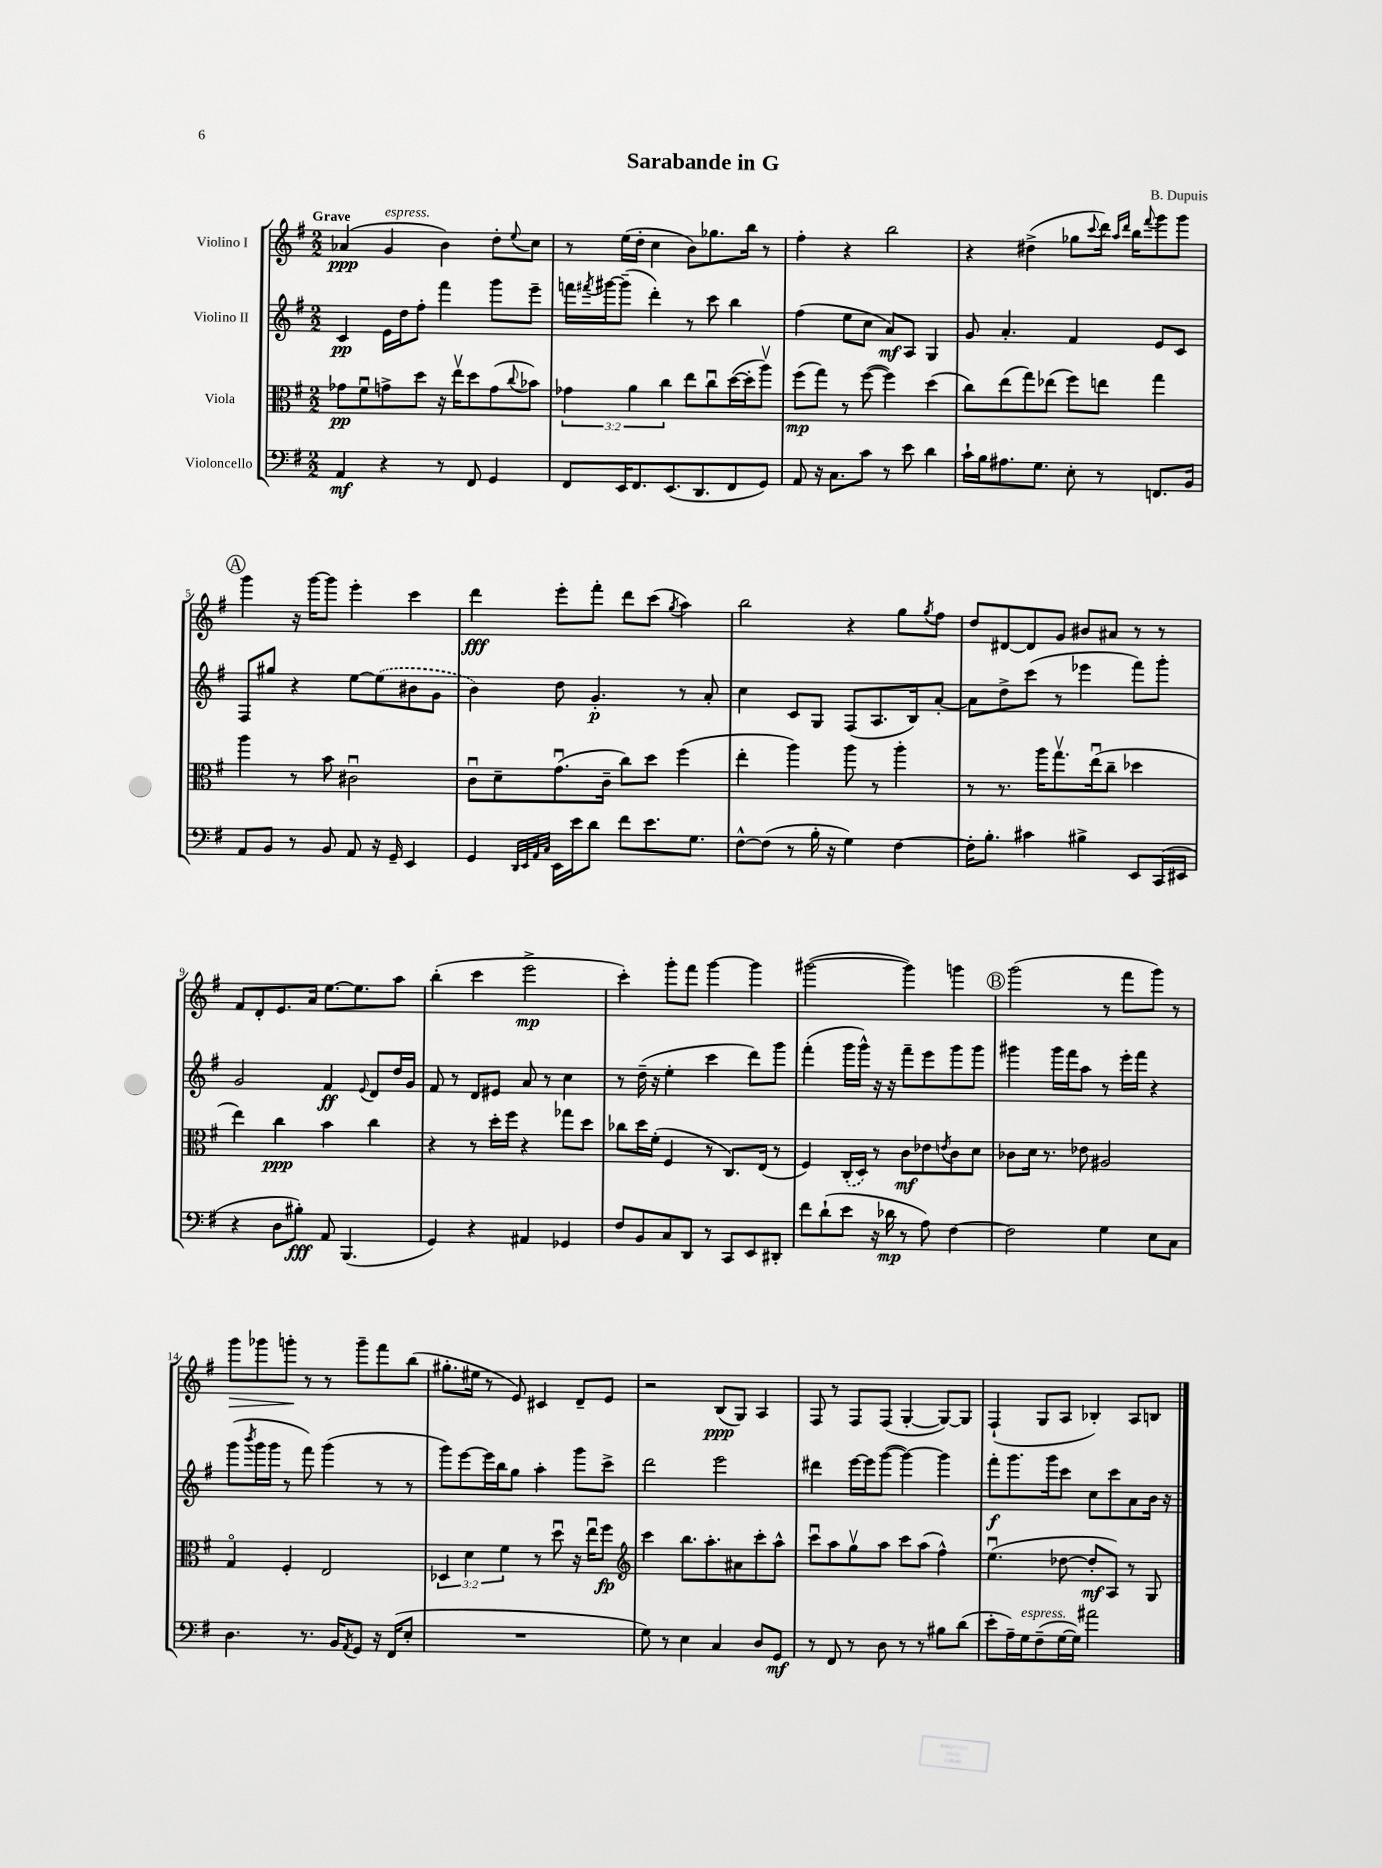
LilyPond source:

\header { title = "Sarabande in G" composer = "B. Dupuis" }
<<
\new StaffGroup <<
\new Staff = "s0" \with { instrumentName = "Violino I" } {
    \clef treble \key g \major \numericTimeSignature \time 2/2 \tempo "Grave"
    aes'4\ppp( g'4^\markup { \italic "espress." } b'4) d''8-. \appoggiatura { e''8 } c''8 |
    r8 e''16( d''16-. c''4 b'8) ges''8. b''16 r8 |
    fis''4-. r4 b''2 |
    r4 dis''4->( ges''8 \appoggiatura { c'''8 } d'''16) \grace { a''16 d'''16 } b''16 \appoggiatura { fis'''8 } g'''8 g'''8 |
    \mark \markup { \circle "A" } g'''4 r16 g'''16~ g'''8 e'''4-. c'''4 |
    d'''4\fff e'''8-. fis'''8-. d'''8 c'''8( \acciaccatura { g''8 } a''4) |
    b''2 r4 g''8 \acciaccatura { g''8 } fis''8 |
    d''8 dis'8~ dis'8 g'8 bis'8 ais'8 r8 r8 |
    fis'8 d'8-. e'8. a'16 e''8.~ e''8. a''8 |
    b''4-.( c'''4 e'''2->\mp |
    c'''4-.) g'''8-. fis'''8 g'''4~ g'''4 |
    gis'''2~( gis'''4) g'''4 |
    \mark \markup { \circle "B" } g'''2( r8 fis'''8 g'''8) r8 |
    g'''8\> ges'''8 g'''8-.\! r8 r8 g'''8-- fis'''8 b''8( |
    gis''8.-. eis''16 r8 e'8) cis'4 d'8-- e'8 |
    r2 b8\ppp( g8) a4 |
    fis8 r8 fis8 fis8( g4~-. g8~) g8 |
    fis4-!( g8 a8 bes4-.) a8 b8 \bar "|." |
}
\new Staff = "s1" \with { instrumentName = "Violino II" } {
    \clef treble \key g \major \numericTimeSignature \time 2/2
    c'4\pp e'16 d''16 fis''8-. fis'''4 g'''8 e'''8-- |
    f'''16 \acciaccatura { fis'''8 } gis'''16~ gis'''8--( d'''4-.) r8 c'''8 b''4 |
    fis''4( e''8 c''8 a'8\mf) a8 g4 |
    g'8 a'4.-. fis'4 e'8 c'8 |
    \mark \markup { \circle "A" } fis8 gis''8 r4 e''8~ \once \slurDashed e''8( bis'8 g'8 |
    b'4) d''8 g'4.-.\p r8 a'8-. |
    c''4 c'8 g8 fis8( a8. b16) a'8~-. |
    a'8 d''8-> c'''8( r8 ees'''4 fis'''8) g'''8-. |
    g'2 fis'4\ff \appoggiatura { e'8 } d'8 d''16 g'16 |
    fis'8 r8 d'8 eis'8 a'8 r8 c''4 |
    r8 d''16--( r16 e''4-. c'''4 d'''8) g'''8 |
    fis'''4-.( g'''16 g'''16-^) r16 r16 fis'''8-- e'''8 g'''8 g'''8 |
    \mark \markup { \circle "B" } gis'''4 gis'''16 fis'''16 a''8 r8 e'''16-. fis'''16 r4 |
    g'''8( \acciaccatura { b'''8 } g'''16 g'''16 r8 fis'''8) g'''4( r8 r8 |
    g'''8) e'''8~ e'''16 b''16 g''8 a''4-. g'''8 c'''8-> |
    d'''2 e'''2 |
    dis'''4 e'''16~ e'''16 g'''8~( g'''4~) g'''4 |
    fis'''8-.\f g'''8. g'''16 c'''8 c''8 c'''8 a'8 b'16 r16 \bar "|." |
}
\new Staff = "s2" \with { instrumentName = "Viola" } {
    \clef alto \key g \major \numericTimeSignature \time 2/2 \override Staff.TupletNumber.text = #tuplet-number::calc-fraction-text
    ges'8\pp fis'8\downbow g'8-> d''8 r16 e''16\upbow d''8 g'8( \appoggiatura { c''8 } bes'8) |
    \tuplet 3/2 { ges'4 a'4 c''4 } e''8 c''8\downbow d''16~( d''16-. a''8\upbow) |
    fis''8\mp( g''8) r8 fis''8~( fis''4) d''4( |
    c''8) e''8( g''8) ees''8( fis''8) e''8 g''4 |
    \mark \markup { \circle "A" } a''4 r8 b'8 cis'2\downbow |
    c'8\downbow d'8-- g'8.\downbow( c'16-- c''8) d''8 fis''4( |
    e''4-. a''4) a''8 r8 a''4-. |
    r8 r8. a''16 g''8.\upbow e''16\downbow( c''8-- des''4 |
    e''4) c''4\ppp b'4 c''4 |
    r4 r8 d''16-. fis''16 r4 ges''8 d''8 |
    ces''8 d''16 fis'16-.( fis4 r8 c8.) e16( r8 |
    fis4) \once \slurDashed c16-.( d16) r8 c'8\mf ees'8 \acciaccatura { e'8 } c'8 d'8 |
    \mark \markup { \circle "B" } ces'8 d'16 r8. ees'8 ais2 |
    g4\flageolet fis4-. e2 |
    \tuplet 3/2 { des4 d'4 fis'4 } r8 d''8\downbow r16 e''16\downbow fis''8\fp |
    \clef treble c'''4 b''8. a''8.-. ais'8 c'''8-. a''8-^ |
    c'''8\downbow a''8 g''8\upbow a''8 c'''8 a''8( fis''4-^) |
    e''4.\downbow( des''8~ des''8-.\mf a8) r8 g8 \bar "|." |
}
\new Staff = "s3" \with { instrumentName = "Violoncello" } {
    \clef bass \key g \major \numericTimeSignature \time 2/2
    a,4\mf r4 r8 fis,8 g,4 |
    fis,8 e,16 fis,8. e,8.( d,8. fis,8 g,8) |
    a,8 r16 c8. c'8 r8 e'8 d'4 |
    c'16-! b16 ais8. g8. e8-. r8 f,8. b,16 |
    \mark \markup { \circle "A" } a,8 b,8 r8 b,8 a,8 r16 g,16-- e,4 |
    g,4 \grace { d,32 e,32 a,32 c32 } e,16 e'16 d'8 fis'8 e'8. g8. |
    fis8~-^ fis8( r8 b16-. r16 g4) fis4~ |
    fis16-. b8.-. cis'4 bis4-> e,8 c,16( eis,16 |
    r4 d8 bis8-.\fff) a,8 b,,4.( |
    g,4) r4 ais,4 ges,4 |
    fis8 b,8 c8 d,8 r8 c,8 e,8 dis,8-. |
    fis'8 d'8-!( e'8 r16 des'16\mp r8 a8) fis4~ |
    \mark \markup { \circle "B" } fis2 g4 e8 c8 |
    d4. r8. b,16 \acciaccatura { a,8 } g,8 r16 fis,16( e8-. |
    R1 |
    g8) r8 e4 c4 d8 g,8\mf |
    r8 fis,8 r8 d8 r8 r8 bis8 d'8( |
    e'8-. a16--) g16^\markup { \italic "espress." } fis8--( g16~ g16) ais'2 \bar "|." |
}
>>
>>
